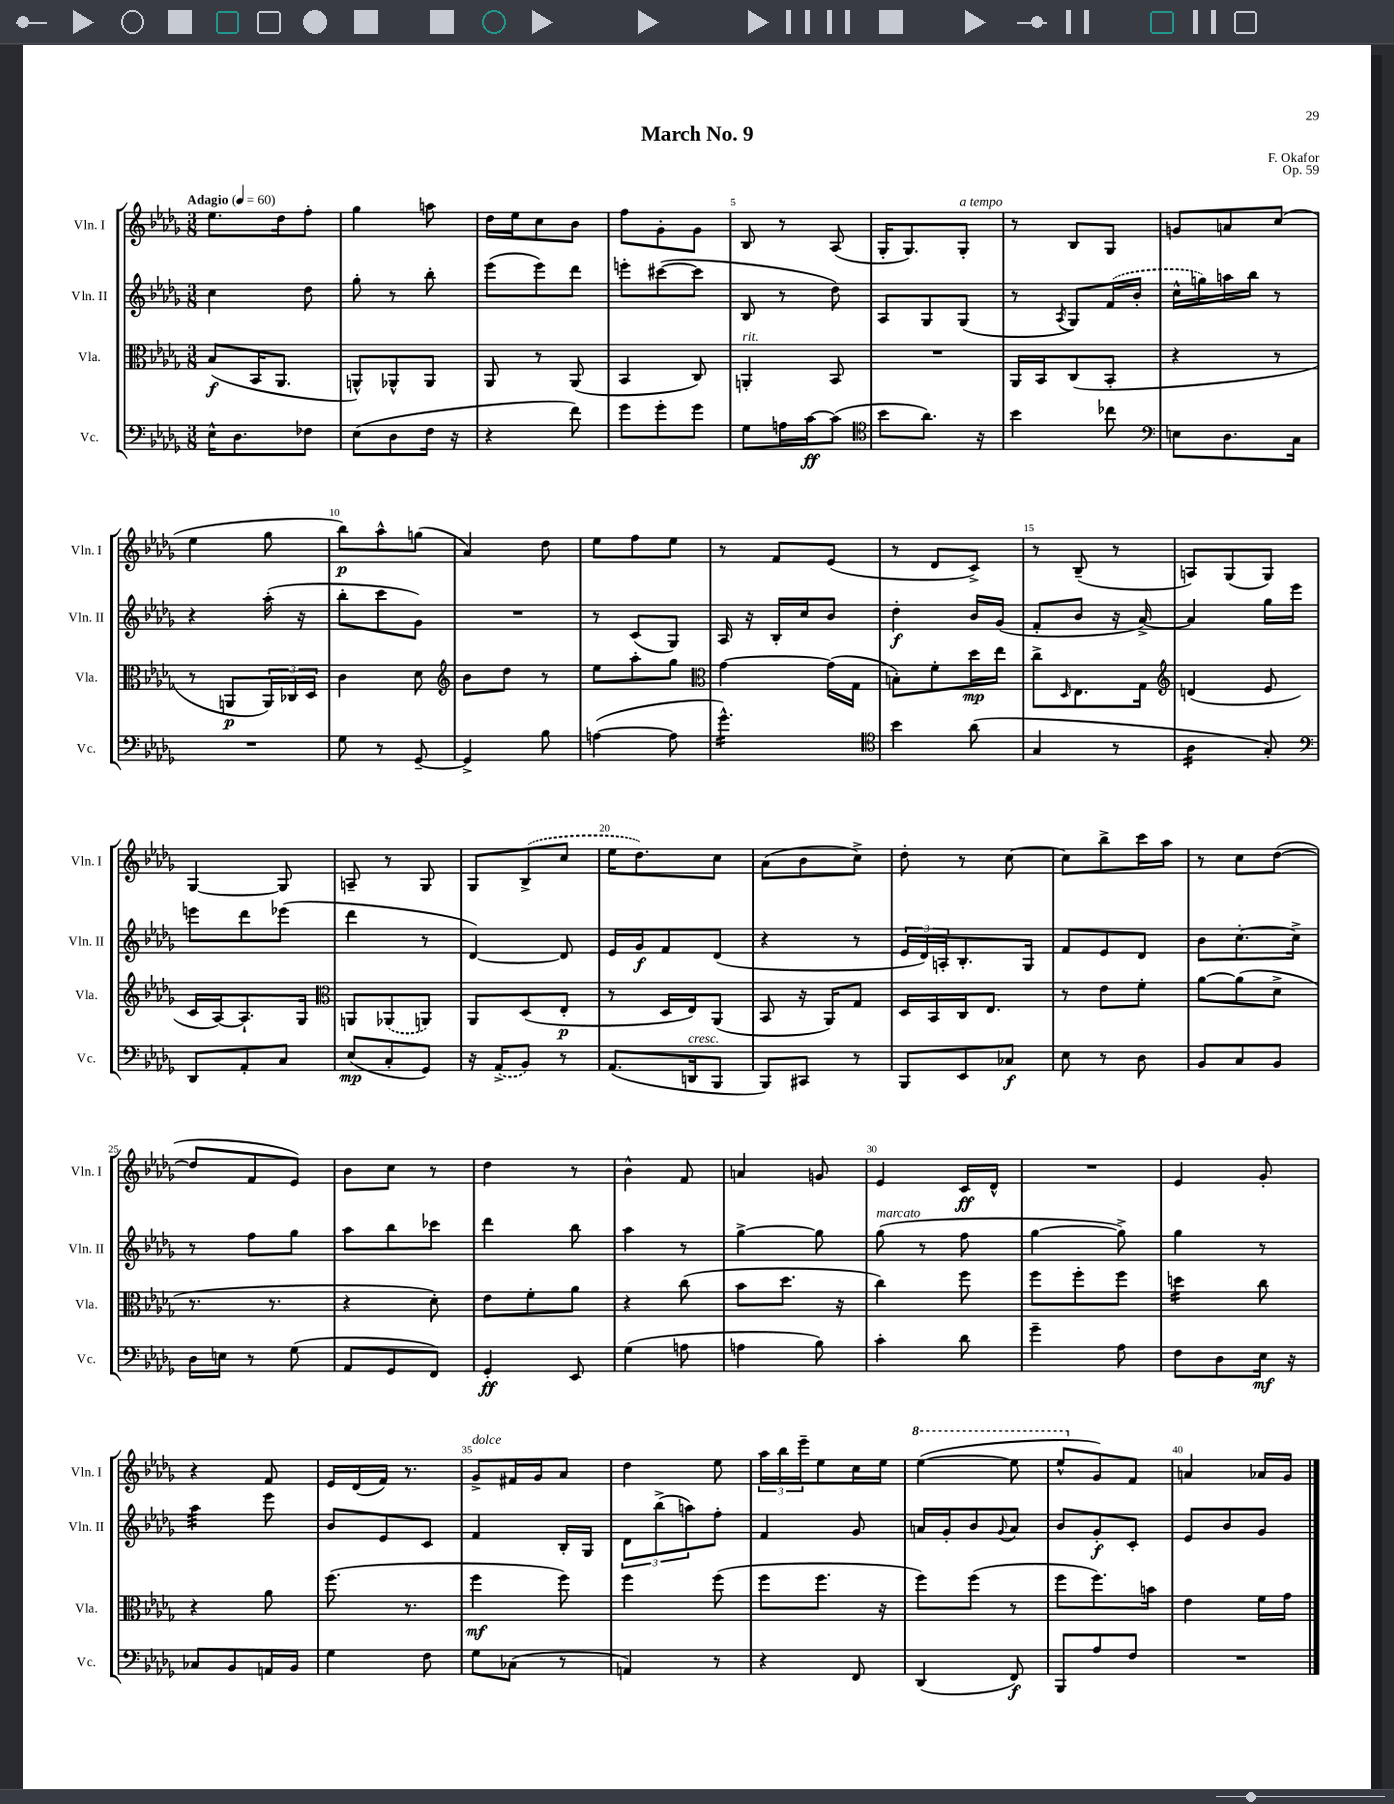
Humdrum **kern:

**kern	**kern	**kern	**kern
*staff4	*staff3	*staff2	*staff1
*clefF4	*clefC3	*clefG2	*clefG2
*k[b-e-a-d-g-]	*k[b-e-a-d-g-]	*k[b-e-a-d-g-]	*k[b-e-a-d-g-]
*M3/8	*M3/8	*M3/8	*M3/8
*MM60	*MM60	*MM60	*MM60
16E-^^	(8B-	4cc	8.ee-
8.D-	.	.	.
.	16BB-	.	.
.	8.AA-	.	16dd-
8F-	.	8dd-	8ff'
=	=	=	=
(8E-	8AA^^)	8gg-'	4gg-
8D-	8AA-^^	8r	.
16F	8AA-	8bb-'	8aa
16r	.	.	.
=	=	=	=
4r	8AA-	(8eee-	16dd-
.	.	.	16ee-
.	8r	8eee-)	8cc
8f)	(8AA-	8ddd-	8b-
=	=	=	=
8g-	4BB-	8eee'	8ff
8g-'	.	([8ccc#	8g-'
8g-	8C)	8ccc#]	8g-
=	=	=	=
8G-	4AA'	8B-	8B-
16A	.	8r	8r
[16c	.	.	.
(8c]	8BB-	8dd-)	(8A-
=	=	=	=
*clefC4	*	*	*
8b-	4.r	8A-	16G-'
.	.	.	8.G-)
8.a-)	.	8G-	.
.	.	(8G-	8G-'
16r	.	.	.
=	=	=	=
4b-	16AA-	8r	8r
.	16BB-	.	.
.	.	8qA-	.
.	(8C	8G-)	8B-
8cc-	8BB-'	(16f	8G-
.	.	16b-'	.
=	=	=	=
*clefF4	*	*	*
8E	4r	16cc^^	8g
.	.	16gg)	.
8.D-	.	16aa	8a
.	.	16bb-	.
.	8r	8r	(8cc
16C	.	.	.
=	=	=	=
4.r	8r	4r	4ee-
.	8AA	.	.
.	24AA)	(16aa-'	8gg-
.	24C-	.	.
.	.	16r	.
.	24D-	.	.
=	=	=	=
8G-	4c	8bb-'	8bb-)
8r	.	8ccc	8aa-^^
[8GG-~	8d-	8g-)	(8gg
=	=	=	=
*	*clefG2	*	*
4GG-^]	8b-	4.r	4a-)
.	8dd-	.	.
8B-	8r	.	8dd-
=	=	=	=
([4A	8ee-	8r	8ee-
.	8aa-'	(8c	8ff
8A]	8gg-	8G-)	8ee-
=	=	=	=
*	*clefC3	*	*
4.g-^^)	[4g-	16A-	8r
.	.	16r	.
.	.	16B-'	8f
.	.	16cc	.
.	(16g-]	8b-	(8e-
.	16G-	.	.
=	=	=	=
*clefC4	*	*	*
4b-	8B')	4dd-'	8r
.	8f'	.	8d-
(8a-	16dd-	16b-	8c^)
.	16ee-	(16g-	.
=	=	=	=
4G-	8cc^	8f'	8r
.	16qqD-	.	.
.	8.E-	8b-	(8B-~
8r	.	16r	8r
.	16G-	[16a-^)	.
=	=	=	=
*	*clefG2	*	*
4A-	(4d	4a-]	8A)
.	.	.	(8G-
8G-')	8e-	16gg-	8G-)
.	.	16eee-	.
=	=	=	=
*clefF4	*	*	*
8DD-	16c	8eee	[4G-
.	[16A-)	.	.
8AA-'	8.A-`]	8ddd-	.
8C	.	(8eee-	8G-]
.	16G-	.	.
=	=	=	=
*	*clefC3	*	*
(8E-	8AA	4ddd-	8A~
8C'	(8AA-	.	8r
8GG-)	8AA)	8r	8G-
=	=	=	=
16r	8AA-	[4d-)	8G-
(16AA-^	.	.	.
8BB-)	(8D-	.	(8B-^
8r	8E-'	8d-]	8cc
=	=	=	=
(8.AA-	8r	16e-	16ee-
.	.	16g-	8.dd-)
.	16D-	8f	.
16DD	16E-)	.	.
8BBB-	(8AA-	(8d-	8cc
=	=	=	=
8BBB-)	8BB-	4r	(8a-
8CC#	16r	.	8b-
.	16AA-)	.	.
8r	8G-	8r	8cc^)
=	=	=	=
8BBB-	16D-	24e-	8dd-'
.	.	24d-)	.
.	16BB-	.	.
.	.	24A'	.
8EE-	16C	8.B-'	8r
.	8.E-	.	.
8C-	.	.	[8cc
.	.	16G-	.
=	=	=	=
8E-	8r	8f	8cc]
8r	8e-	8e-	8bb-^
8D-	8f'	8d-	16ccc
.	.	.	16aa-
=	=	=	=
8BB-	[8a-	8b-	8r
8C	(8a-]	[8.cc'	8cc
8BB-	8d-^	.	([8dd-
.	.	16cc^]	.
=	=	=	=
16D-	8.r	8r	8dd-]
16E	.	.	.
8r	.	8ff	8f
.	8.r	.	.
(8G-	.	8gg-	8e-)
=	=	=	=
8AA-	4r	8aa-	8b-
8GG-	.	8bb-	8cc
8FF)	8d-')	8ccc-	8r
=	=	=	=
4GG-'	8e-	4ddd-	4dd-
.	8f'	.	.
8EE-	8a-	8bb-	8r
=	=	=	=
(4G-	4r	4aa-	4b-^^
8A	(8cc	8r	8f
=	=	=	=
4A	8b-	[4gg-^	4a
.	8.dd-	.	.
8B-)	.	8gg-]	8g
.	16r	.	.
=	=	=	=
4c'	4cc)	(8gg-	4e-
.	.	8r	.
8d-	8ff	8ff	16c
.	.	.	16d-^^
=	=	=	=
4g-~	8ff	[4gg-	4.r
.	8ff'	.	.
8A-	8ff	8gg-^])	.
=	=	=	=
8F	4dd	4gg-	4e-
8D-	.	.	.
16E-	8cc	8r	8g-'
16r	.	.	.
=	=	=	=
8C-	4r	4aa-	4r
8BB-	.	.	.
16AA	8a-	8eee-	8f
16BB-	.	.	.
=	=	=	=
4G-	(8.ff	8b-	16e-
.	.	.	(16d-
.	.	8e-	16f)
.	8.r	.	8.r
8F	.	8c	.
=	=	=	=
8G-	4ff	4f	8g-^
(8C-	.	.	16f#
.	.	.	16g-
8r	8ff)	16B-'	8a-
.	.	16G-	.
=	=	=	=
4AA)	4ff	12d-	4dd-
.	.	(12bb-^	.
.	.	12aa)	.
8r	(8ff	8ff'	8ee-
=	=	=	=
4r	8ff	4f	24aa-
.	.	.	24bb-
.	.	.	24eee-~
.	8.ff	.	8ee-
8FF	.	8g-	16cc
.	16r	.	16ee-
=	=	=	=
(4DD-	8ff)	16a	([4eee-
.	.	16g-'	.
.	(8ff	8b-	.
.	.	8qqg-	.
8FF)	8r	8a	8eee-]
=	=	=	=
8BBB-	8ff	8b-	8eee-^^
8A-	8.ff)	8g-'	8g-)
8F	.	8c'	8f
.	16b	.	.
=	=	=	=
4.r	4e-	8e-	4a
.	.	8b-	.
.	16f	8g-	16a-
.	16g-	.	16g-
==	==	==	==
*-	*-	*-	*-
